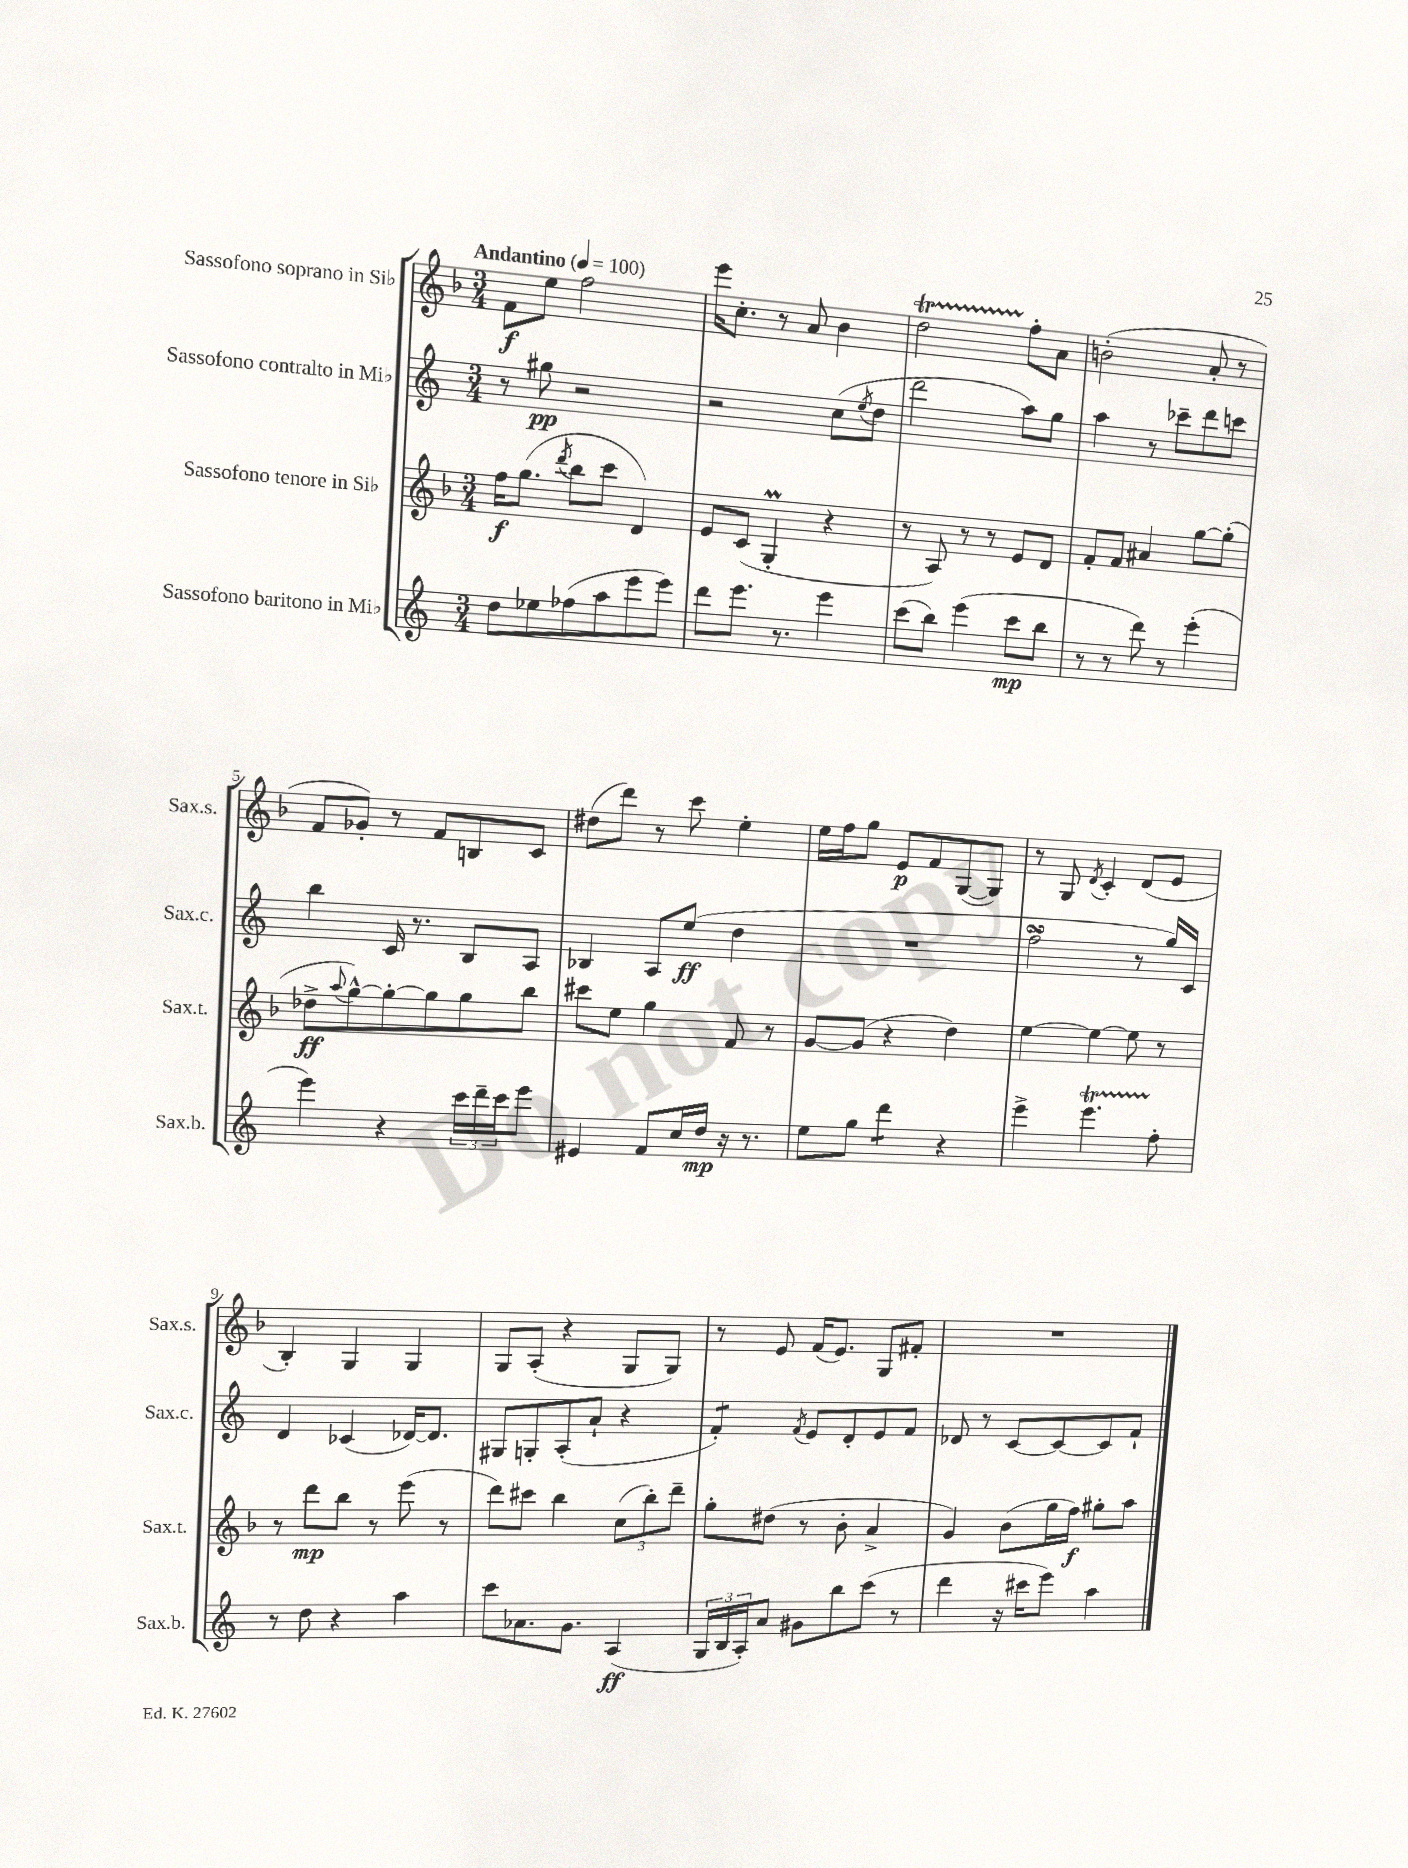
<<
\new StaffGroup <<
\new Staff = "s0" \with { instrumentName = "Sassofono soprano in Sib" shortInstrumentName = "Sax.s." } {
    \clef treble \key f \major \numericTimeSignature \time 3/4 \tempo "Andantino" 4 = 100
    f'8\f e''8 f''2 |
    e'''16 c''8.-. r8 a'8 bes'4 |
    d''2\startTrillSpan f''8-.\stopTrillSpan a'8 |
    b'2-.( a'8-. r8 |
    f'8 ges'8-.) r8 f'8 b8 c'8 |
    dis''8( d'''8) r8 c'''8 e''4-. |
    e''16 f''16 g''8 e'8\p f'8 g8~( g8) |
    r8 g8 \acciaccatura { d'8 } c'4-. d'8( e'8 |
    bes4-.) g4 g4 |
    g8 a8-.( r4 g8 g8) |
    r8 e'8 f'16( e'8.) g8 fis'8-. |
    R2. \bar "|." |
}
\new Staff = "s1" \with { instrumentName = "Sassofono contralto in Mib" shortInstrumentName = "Sax.c." } {
    \clef treble \key c \major \numericTimeSignature \time 3/4
    r8 gis''8\pp r2 |
    r2 c''8( \acciaccatura { e''8 } d''8 |
    d'''2 a''8) g''8 |
    a''4 r8 ces'''8-- d'''8 c'''8 |
    b''4 c'16 r8. b8 a8 |
    bes4 a8 e''8\ff( d''4 |
    R2. |
    f''2->\turn r8 g''16) c'16 |
    d'4 ces'4( des'16~) des'8. |
    gis8 g8-. a8-.( a'8-! r4 |
    f'4:8-.) \acciaccatura { f'8 } e'8 d'8-. e'8 f'8 |
    des'8 r8 c'8~ c'8~ c'8 f'8-! \bar "|." |
}
\new Staff = "s2" \with { instrumentName = "Sassofono tenore in Sib" shortInstrumentName = "Sax.t." } {
    \clef treble \key f \major \numericTimeSignature \time 3/4
    f''16\f g''8.( \acciaccatura { d'''8 } bes''8 c'''8 d'4) |
    e'8 c'8( g4-.\prall r4 |
    r8 a8) r8 r8 e'8 d'8 |
    f'8-. f'8 ais'4 g''8~ g''8-.( |
    des''8->\ff \appoggiatura { a''8 } g''8~-^) g''8~-. g''8 g''8 bes''8 |
    cis'''8 e''8 g''4 f'8 r8 |
    g'8~ g'8( r4 d''4) |
    e''4~ e''4~ e''8 r8 |
    r8 d'''8\mp bes''8 r8 e'''8( r8 |
    d'''8) cis'''8 bes''4 \tuplet 3/2 { c''8( bes''8-.) d'''8-- } |
    g''8-. dis''8( r8 bes'8-. a'4-> |
    g'4) bes'8( g''16 f''16\f) gis''8-. a''8 \bar "|." |
}
\new Staff = "s3" \with { instrumentName = "Sassofono baritono in Mib" shortInstrumentName = "Sax.b." } {
    \clef treble \key c \major \numericTimeSignature \time 3/4
    d''8 ees''8 fes''8( a''8 e'''8 e'''8) |
    d'''8 e'''8. r8. e'''4 |
    c'''8( b''8) e'''4( c'''8\mp b''8 |
    r8 r8 d'''8) r8 e'''4-.( |
    e'''4) r4 \tuplet 3/2 { c'''16 d'''16-- c'''16 } e'''8 |
    eis'4 f'8 c''16 d''16\mp r16 r8. |
    e''8 g''8 d'''4:8 r4 |
    e'''4-> e'''4.\startTrillSpan f''8-.\stopTrillSpan |
    r8 d''8 r4 a''4 |
    c'''8 aes'8. g'8. a4\ff( |
    \tuplet 3/2 { g16 b16 a16-.) } a'8 gis'8 b''8 c'''8( r8 |
    d'''4 r16 cis'''16 e'''8) a''4 \bar "|." |
}
>>
>>
